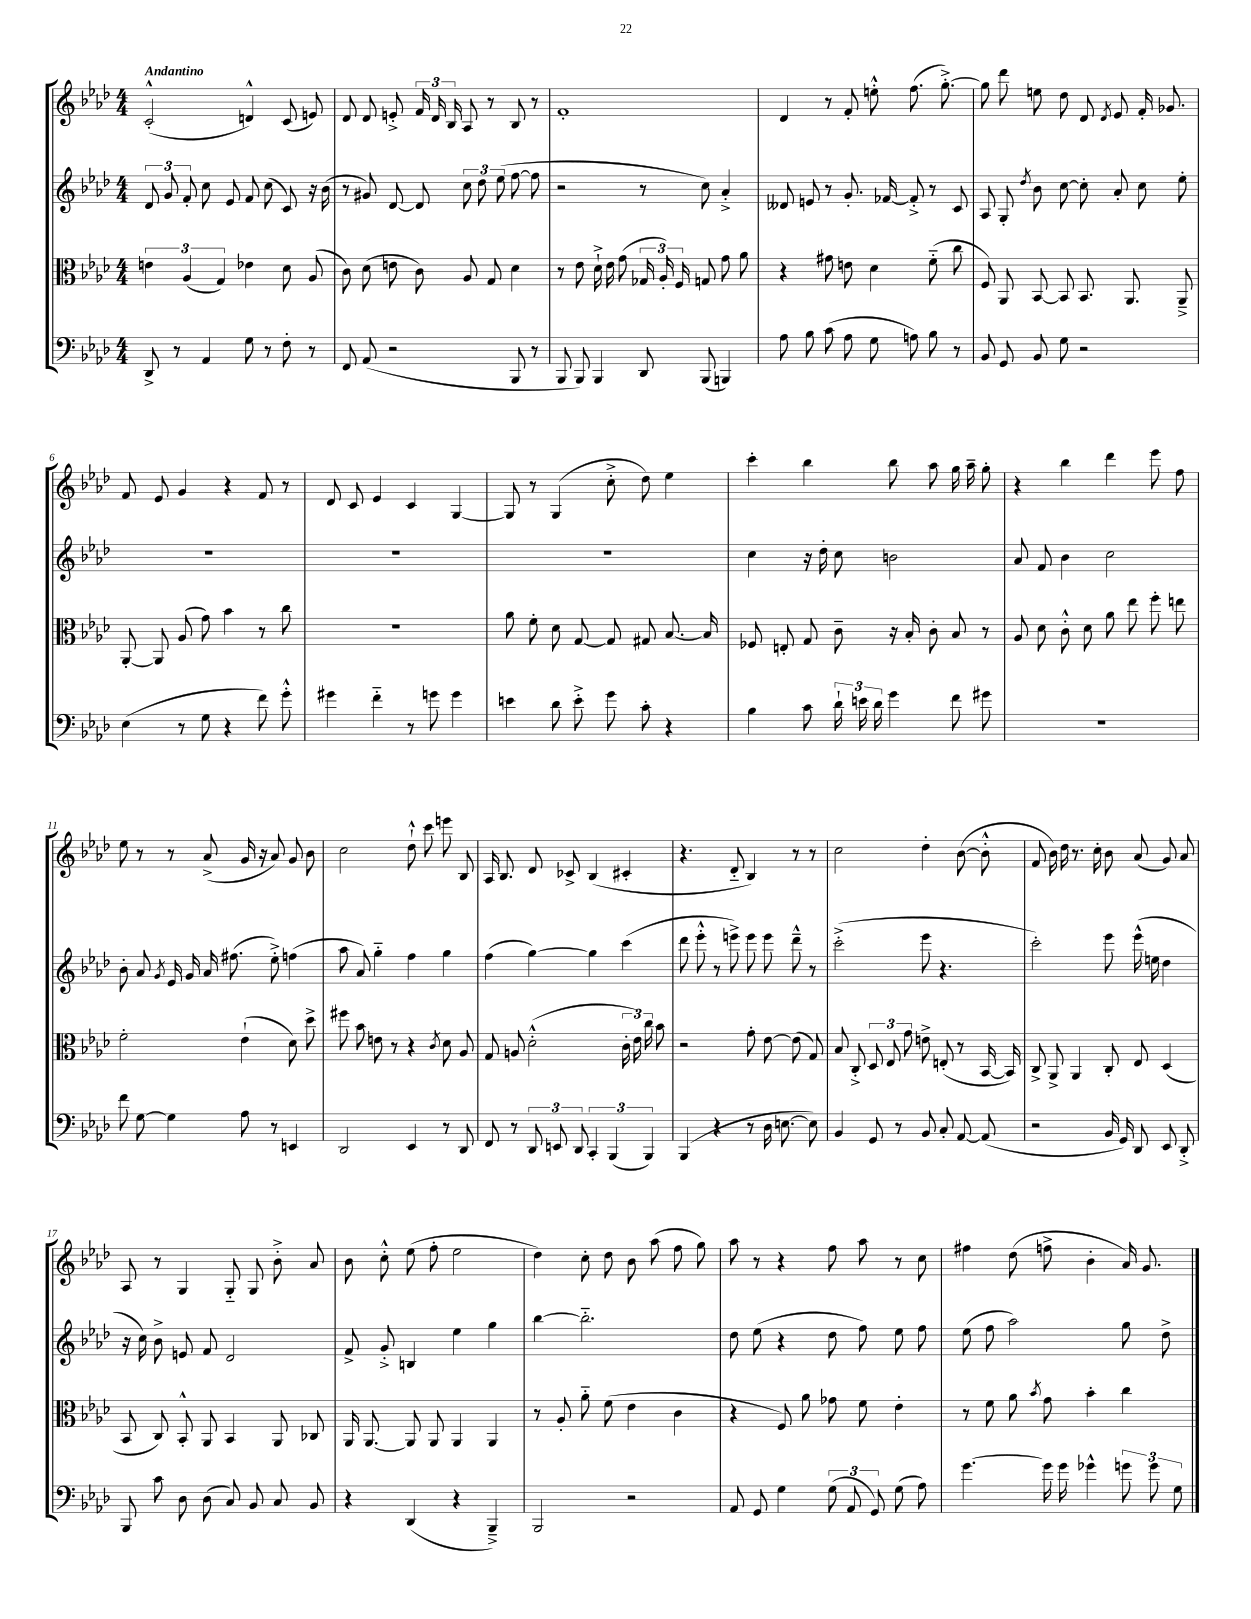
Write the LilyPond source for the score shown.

<<
\new StaffGroup <<
\new Staff = "s0" {
    \clef treble \key aes \major \numericTimeSignature \time 4/4 \tempo "Andantino"
    \autoBeamOff c'2-.-^( d'4-^) c'8( e'8) |
    des'8 des'8 e'8-.-> \tuplet 3/2 { f'16 des'16 bes16 } aes8 r8 bes8 r8 |
    f'1-. |
    des'4 r8 f'8-. e''8-.-^ f''8.( g''8.~-.->) |
    g''8 des'''8 e''8 des''8 des'8 \acciaccatura { des'8 } ees'8 f'16-. ges'8. |
    f'8 ees'8 g'4 r4 f'8 r8 |
    des'8 c'8 ees'4 c'4 g4~ |
    g8 r8 g4( c''8-.-> des''8) ees''4 |
    c'''4-. bes''4 bes''8 aes''8 g''16 aes''16-- g''8-. |
    r4 bes''4 des'''4 ees'''8 f''8 |
    ees''8 r8 r8 aes'8->( g'16 r16 aes'8) g'8 bes'8 |
    c''2 des''8-!-^ c'''8 e'''8 bes8 |
    aes16 bes8. des'8 ces'8-> bes4( cis'4-. |
    r4. des'8-_ bes4) r8 r8 |
    c''2 des''4-. bes'8~( bes'8-.-^ |
    f'8 bes'16) des''16 r8. c''16-. bes'8 aes'8( g'8) aes'8 |
    aes8 r8 g4 g8-_ g8 bes'8-.-> aes'8 |
    bes'8 c''8-.-^ ees''8( f''8-. ees''2 |
    des''4) c''8-. des''8 bes'8 aes''8( f''8 g''8) |
    aes''8 r8 r4 f''8 aes''8 r8 c''8 |
    fis''4 des''8( f''8-> bes'4-. aes'16) g'8. \bar "|." |
}
\new Staff = "s1" {
    \clef treble \key aes \major \numericTimeSignature \time 4/4
    \autoBeamOff \tuplet 3/2 { des'8 g'8 f'8-. } c''8 ees'8 f'8 c''8( c'8) r16 bes'16( |
    r8 gis'8) des'8~ des'8 \tuplet 3/2 { c''8 des''8 ees''8( } f''8~ f''8 |
    r2 r8 c''8) aes'4-.-> |
    deses'8 e'8 r8 g'8.-. fes'16~ fes'8-.-> r8 c'8 |
    aes8 g8-. \acciaccatura { des''8 } bes'8 c''8~ c''8-. aes'8-. c''8 ees''8-. |
    R1 |
    R1 |
    R1 |
    c''4 r16 des''16-. c''8 b'2 |
    aes'8 f'8 bes'4 c''2 |
    bes'8-. aes'8 \acciaccatura { g'8 } ees'16 g'16 aes'16 fis''8.( ees''8-.->) f''4( |
    aes''8 aes'8) g''4-_ f''4 g''4 |
    f''4( g''4~) g''4 c'''4( |
    des'''8 ees'''8-.-^ r8 e'''8->) e'''8 e'''8 des'''8---^ r8 |
    c'''2-.->( ees'''8 r4. |
    c'''2-.) ees'''8 ees'''16-^( e''16 des''4 |
    r16 c''16) bes'8-> e'8 f'8 des'2 |
    f'8-> g'8-.-> b4 ees''4 g''4 |
    bes''4~ bes''2.-_ |
    des''8 ees''8( r4 des''8 f''8) ees''8 f''8 |
    ees''8( f''8 aes''2) g''8 des''8-> \bar "|." |
}
\new Staff = "s2" {
    \clef alto \key aes \major \numericTimeSignature \time 4/4
    \autoBeamOff \tuplet 3/2 { e'4 aes4( g4) } ees'4 des'8 aes8( |
    c'8) des'8( e'8 c'8) aes8 g8 des'4 |
    r8 ees'8 des'16-!-> ees'16 g'8( \tuplet 3/2 { ges16 aes16-.) f16 } g8 g'8 aes'8 |
    r4 gis'8 e'8 des'4 f'8-_( c''8 |
    f8) aes,8 bes,8~ bes,8 bes,8. aes,8. aes,8---> |
    aes,8~-. aes,8 aes8( g'8) bes'4 r8 c''8 |
    R1 |
    aes'8 f'8-. des'8 g8~ g8 gis8 bes8.~ bes16 |
    fes8 e8-. g8 c'8-- r16 bes16-. c'8-. bes8 r8 |
    aes8 des'8 c'8-.-^ des'8 aes'8 ees''8 f''8-. e''8 |
    f'2-. ees'4-!( des'8) des''8-> |
    fis''8 bes'8 e'8 r8 r4 \acciaccatura { c'8 } des'8 aes8 |
    g8 a8 des'2-.-^( \tuplet 3/2 { c'16-. ees'16) c''16 } bes'8 |
    r2 g'8-. ees'8~ ees'8( g8) |
    bes8 c8-.-> \tuplet 3/2 { des8 ees8 g'8 } e'8-> e8-.( r8 bes,16~ bes,16) |
    c8-> aes,8-> aes,4 c8-. ees8 des4( |
    bes,8 c8) bes,8-.-^ aes,8 bes,4 aes,8 ces8 |
    aes,16 aes,8.~ aes,8 aes,8 aes,4 aes,4 |
    r8 aes8-. aes'8-_ f'8( ees'4 c'4 |
    r4 f8) aes'8 ges'8 f'8 ees'4-. |
    r8 f'8 aes'8 \acciaccatura { bes'8 } g'8 bes'4-. c''4 \bar "|." |
}
\new Staff = "s3" {
    \clef bass \key aes \major \numericTimeSignature \time 4/4
    \autoBeamOff des,8-> r8 aes,4 g8 r8 f8-. r8 |
    f,8 aes,8( r2 bes,,8 r8 |
    bes,,8 bes,,8) bes,,4 des,8 bes,,8( b,,4) |
    aes8 bes8 c'8( aes8 g8 a8) bes8 r8 |
    bes,8 g,8 bes,8 g8 r2 |
    ees4( r8 g8 r4 f'8) g'8-.-^ |
    gis'4 f'4-_ r8 g'8 g'4 |
    e'4 des'8 e'8-.-> g'8 c'8-. r4 |
    bes4 c'8 \tuplet 3/2 { des'16-! e'16 des'16 } g'4 f'8 gis'8 |
    R1 |
    f'8 g8~ g4 aes8 r8 e,4 |
    des,2 ees,4 r8 des,8 |
    f,8 r8 \tuplet 3/2 { des,8 e,8 des,8 } \tuplet 3/2 { c,4-. bes,,4( bes,,4) } |
    bes,,4( r4 r8 des16 e8.~ e8) |
    bes,4 g,8 r8 bes,8 c8-. aes,8~ aes,8( |
    r2 bes,16 g,16) des,8 ees,8 des,8-.-> |
    bes,,8 c'8 des8 des8( c8) bes,8 c8 bes,8 |
    r4 des,4( r4 bes,,4--->) |
    bes,,2 r2 |
    aes,8 g,8 g4 \tuplet 3/2 { g8( aes,8 g,8) } g8( aes8) |
    g'4.~ g'16 g'16 ges'4-^ \tuplet 3/2 { g'8 g'8 g8 } \bar "|." |
}
>>
>>
